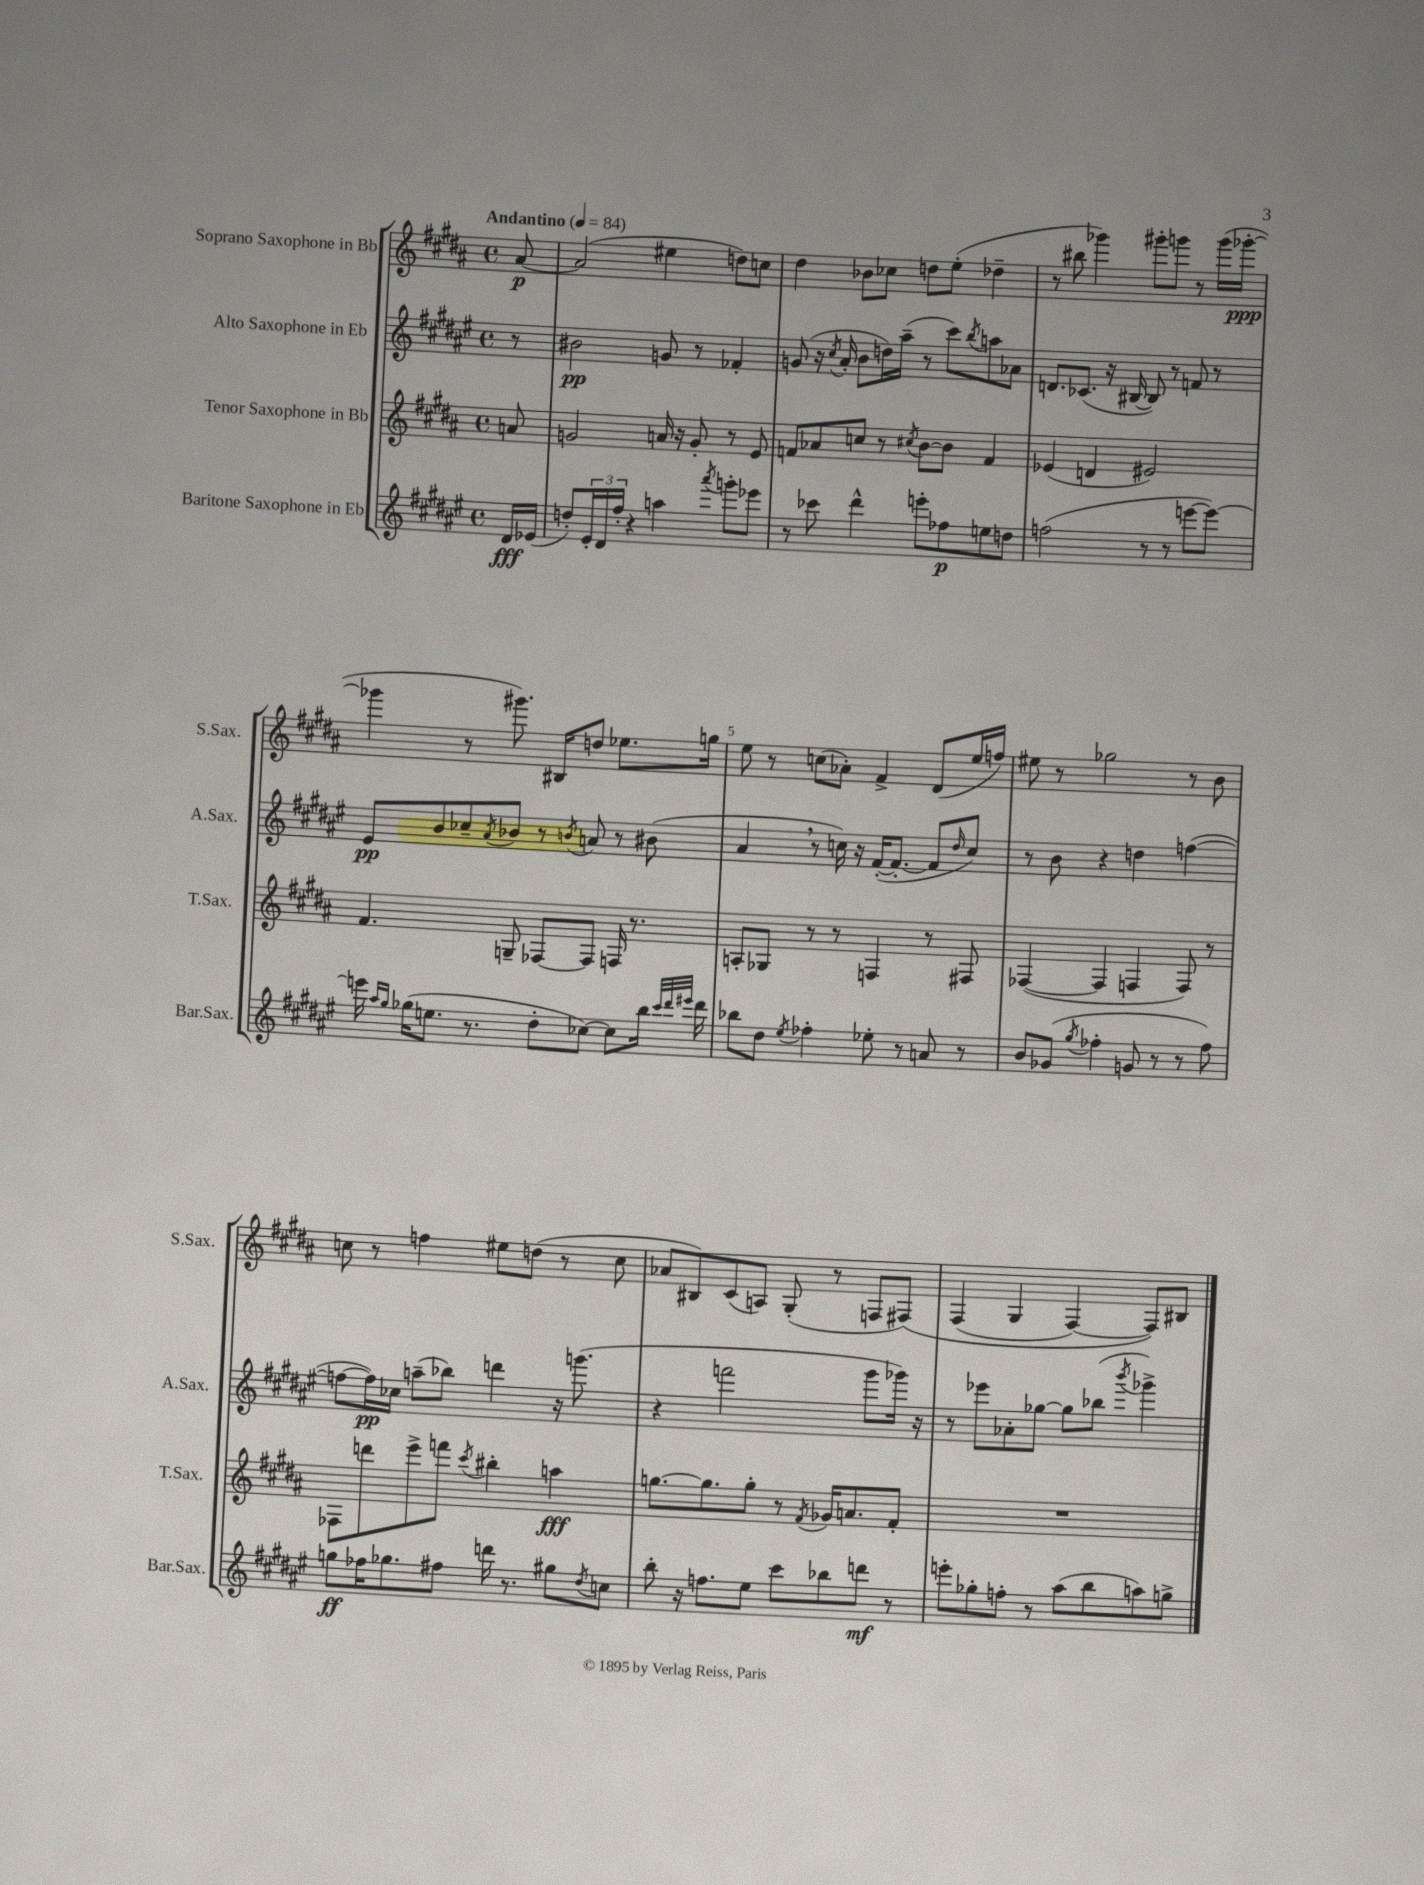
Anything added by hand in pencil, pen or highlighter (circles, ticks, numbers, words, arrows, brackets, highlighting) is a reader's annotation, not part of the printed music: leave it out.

**kern	**dynam	**kern	**dynam	**kern	**dynam	**kern	**dynam
*part4	*part4	*part3	*part3	*part2	*part2	*part1	*part1
*staff4	*staff4	*staff3	*staff3	*staff2	*staff2	*staff1	*staff1
*I"Baritone Saxophone in Eb	*	*I"Tenor Saxophone in Bb	*	*I"Alto Saxophone in Eb	*	*I"Soprano Saxophone in Bb	*
*I'Bar.Sax.	*	*I'T.Sax.	*	*I'A.Sax.	*	*I'S.Sax.	*
*clefG2	*	*clefG2	*	*clefG2	*	*clefG2	*
*k[f#c#g#d#a#e#]	*	*k[f#c#g#d#a#]	*	*k[f#c#g#d#a#e#]	*	*k[f#c#g#d#a#]	*
*M4/4	*	*M4/4	*	*M4/4	*	*M4/4	*
*met(c)	*	*met(c)	*	*met(c)	*	*met(c)	*
*MM84	*	*MM84	*	*MM84	*	*MM84	*
=	=	=	=	=	=	=	=
!	!	!	!	!	!	!LO:TX:a:B:t=Andantino	!
16d#/LL	fff	8an/	.	8r	.	[8a#/	p
(16e-X/JJ	.	.	.	.	.	.	.
=1	=1	=1	=1	=1	=1	=1	=1
8ddn'/L)	.	2gn/	.	2b#X\	pp	(2a#/]	.
24e#'/L	.	.	.	.	.	.	.
24d#/	.	.	.	.	.	.	.
24ff#'/JJ	.	.	.	.	.	.	.
4r	.	.	.	.	.	.	.
4aan\	.	16an/	.	8gn/	.	4ee#X\	.
.	.	16r	.	.	.	.	.
.	.	8g'/	.	8r	.	.	.
8qaaa#/	.	.	.	.	.	.	.
8gggn'\L	.	8r	.	4f-X'/	.	8ddn\L)	.
8eee-X\J	.	8e/	.	.	.	8ccn\J	.
=2	=2	=2	=2	=2	=2	=2	=2
8r	.	8fn/L	.	(8gn/	.	4dd#\	.
8ccc-X\	.	8a-X/	.	16r	.	.	.
.	.	.	.	8qcc#/	.	.	.
.	.	.	.	16a#'/	.	.	.
4ddd#^^\	.	8ccn/J	.	8b\L	.	8b-X\L	.
.	.	8r	.	16ddn\L)	.	8cc-X\J	.
.	.	.	.	(16aa#~\JJ	.	.	.
.	.	8qcc#X/	.	.	.	.	.
8eeen'\L	.	[8b\L	.	8r	.	8ddn\L	.
8ff-X\	p	8b\J]	.	8ccc#\L)	.	(8ee'\J	.
.	.	.	.	8qbb/	.	.	.
8een\	.	4f/	.	8aan\	.	4dd-X~\	.
8ddn\J	.	.	.	8a-X\J	.	.	.
=3	=3	=3	=3	=3	=3	=3	=3
(2ffn\	.	(4e-X/	.	8.dn/L	.	8r	.
.	.	.	.	.	.	8bb#X\	.
.	.	.	.	(8.c-X/J	.	.	.
.	.	4dn/	.	.	.	4ggg-X\)	.
.	.	.	.	16r	.	.	.
.	.	.	.	[16B#X/	.	.	.
8r	.	2e#X/)	.	8B#/])	.	8ggg#X'\L	.
8r	.	.	.	8r	.	8gggn\J	.
[8eeen\L	.	.	.	8fn/	.	8r	.
8eee\J_)	.	.	.	8r	.	(16ggg\LL	.
.	.	.	.	.	.	[16ggg-X'\JJ	ppp
!!LO:LB:g=z
=4	=4	=4	=4	=4	=4	=4	=4
16eeen\]	.	4.f#/	.	8e#/L	pp	4ggg-X\]	.
16qqaa#/LL	.	.	.	.	.	.	.
16qqgg#/JJ	.	.	.	.	.	.	.
(16gg-X\KL	.	.	.	.	.	.	.
8.een\J	.	.	.	8b/	.	.	.
.	.	.	.	8cc-X~/	.	8r	.
8.r	.	.	.	.	.	.	.
.	.	.	.	8qa#/	.	.	.
.	.	8Gn~/	.	8b-X/J	.	8.ggg#X\)	.
8dd#'\L	.	[8F-X/L	.	8r	.	.	.
.	.	.	.	.	.	16B#X/KL	.
.	.	.	.	8qbn/	.	.	.
[8cc-X\J)	.	8F-/J]	.	8an/	.	8ddn/J	.
8cc-\L]	.	16Fn/	.	8r	.	8.ee-X\L	.
.	.	8.r	.	.	.	.	.
16bb\Jk	.	.	.	(8b#X\	.	.	.
32qqccc#/LLL	.	.	.	.	.	.	.
32qqddd#/	.	.	.	.	.	.	.
32qqeee#X/JJJ	.	.	.	.	.	.	.
16ddd#\	.	.	.	.	.	16ggn\Jk	.
=5	=5	=5	=5	=5	=5	=5	=5
8bb-X\L	.	8An'/L	.	4a#,/	.	8ee\	.
8dd#\J	.	8G-X/J	.	.	.	8r	.
8qee#/	.	.	.	.	.	.	.
4ff-X'\	.	8r	.	8r	.	(8ccn\L	.
.	.	8r	.	16ccn\)	.	8a-X'\J)	.
.	.	.	.	16r	.	.	.
8ee-X'\	.	4Fn/	.	([16f#'/KL	.	4f#^/	.
.	.	.	.	8.f#'/J_	.	.	.
8r	.	.	.	.	.	.	.
8an/	.	8r	.	8f#/L]	.	(8d#/L	.
.	.	.	.	16qqdd#/	.	.	.
8r	.	8F#X/	.	8cc/J)	.	16ee/L	.
.	.	.	.	.	.	16ffn/JJ)	.
=6	=6	=6	=6	=6	=6	=6	=6
8b/L	.	([4F-X/	.	8r	.	8ee#X\	.
(8g-X/J	.	.	.	8b\	.	8r	.
8qgg#/	.	.	.	.	.	.	.
4ff-X'\	.	4F-/]	.	4r	.	2gg-X\	.
8gn/	.	4Fn/	.	4ddn\	.	.	.
8r	.	.	.	.	.	.	.
8r	.	8F/)	.	([4ffn\	.	8r	.
8ff-\)	.	8r	.	.	.	8b\	.
!!LO:LB:g=z
=7	=7	=7	=7	=7	=7	=7	=7
8ggn\L	ff	8F-X\L	.	8ffn\L_	.	8ccn\	.
16ff-X\K	.	8dddn\	.	16ff\L])	pp	8r	.
8.gg-X\	.	.	.	16cc-X\JJ	.	.	.
.	.	8eee^\	.	(8aan~\L	.	4ffn\	.
8ff#X\J	.	8fffn\J	.	8bb-X\J)	.	.	.
.	.	8qccc#/	.	.	.	.	.
16dddn\	.	4bb#X'\	.	4dddn\	.	8ee#X\L	.
8.r	.	.	.	.	.	.	.
.	.	.	.	.	.	(8ddn\J	.
8gg#X\L	.	4aan\	fff	16r	.	8r	.
.	.	.	.	(8.gggn\	.	.	.
8qdd#/	.	.	.	.	.	.	.
8ccn\J	.	.	.	.	.	8cc\	.
=8	=8	=8	=8	=8	=8	=8	=8
8bb'\	.	[8.ggn\L	.	4r	.	8a-X/L	.
16r	.	.	.	.	.	8B#X/)	.
8.ffn\L	.	8.gg\]	.	.	.	.	.
.	.	.	.	2fffn\	.	(8c#/	.
8ee#\J	.	8gg'\J	.	.	.	8An/J)	.
8ccc#\L	.	8r	.	.	.	(8G#'/	.
.	.	8qf#/	.	.	.	.	.
8bb-X\	.	16g-X/KL	.	.	.	8r	.
.	.	8.an/	.	.	.	.	.
8dddn\J	mf	.	.	8ggg#\L	.	8Fn/L	.
8r	.	8f#'/J	.	16ggg-X\Jk)	.	(8F#X/J)	.
.	.	.	.	16r	.	.	.
=9	=9	=9	=9	=9	=9	=9	=9
8eeen'\L	.	1r	.	8r	.	(4F#/	.
8gg-X'\	.	.	.	8eee-X\L	.	.	.
8ffn'\J	.	.	.	8a-X'\	.	4G#/	.
8r	.	.	.	[8gg-X\J	.	.	.
(8aa#\L	.	.	.	8gg-\L]	.	[4F#/)	.
8bb\	.	.	.	(8bb-X\J	.	.	.
.	.	.	.	8qbbb/	.	.	.
8aan\)	.	.	.	4ggg-X^\)	.	8F#/L])	.
8ggn^\J	.	.	.	.	.	8B#X/J	.
==	==	==	==	==	==	==	==
*-	*-	*-	*-	*-	*-	*-	*-
